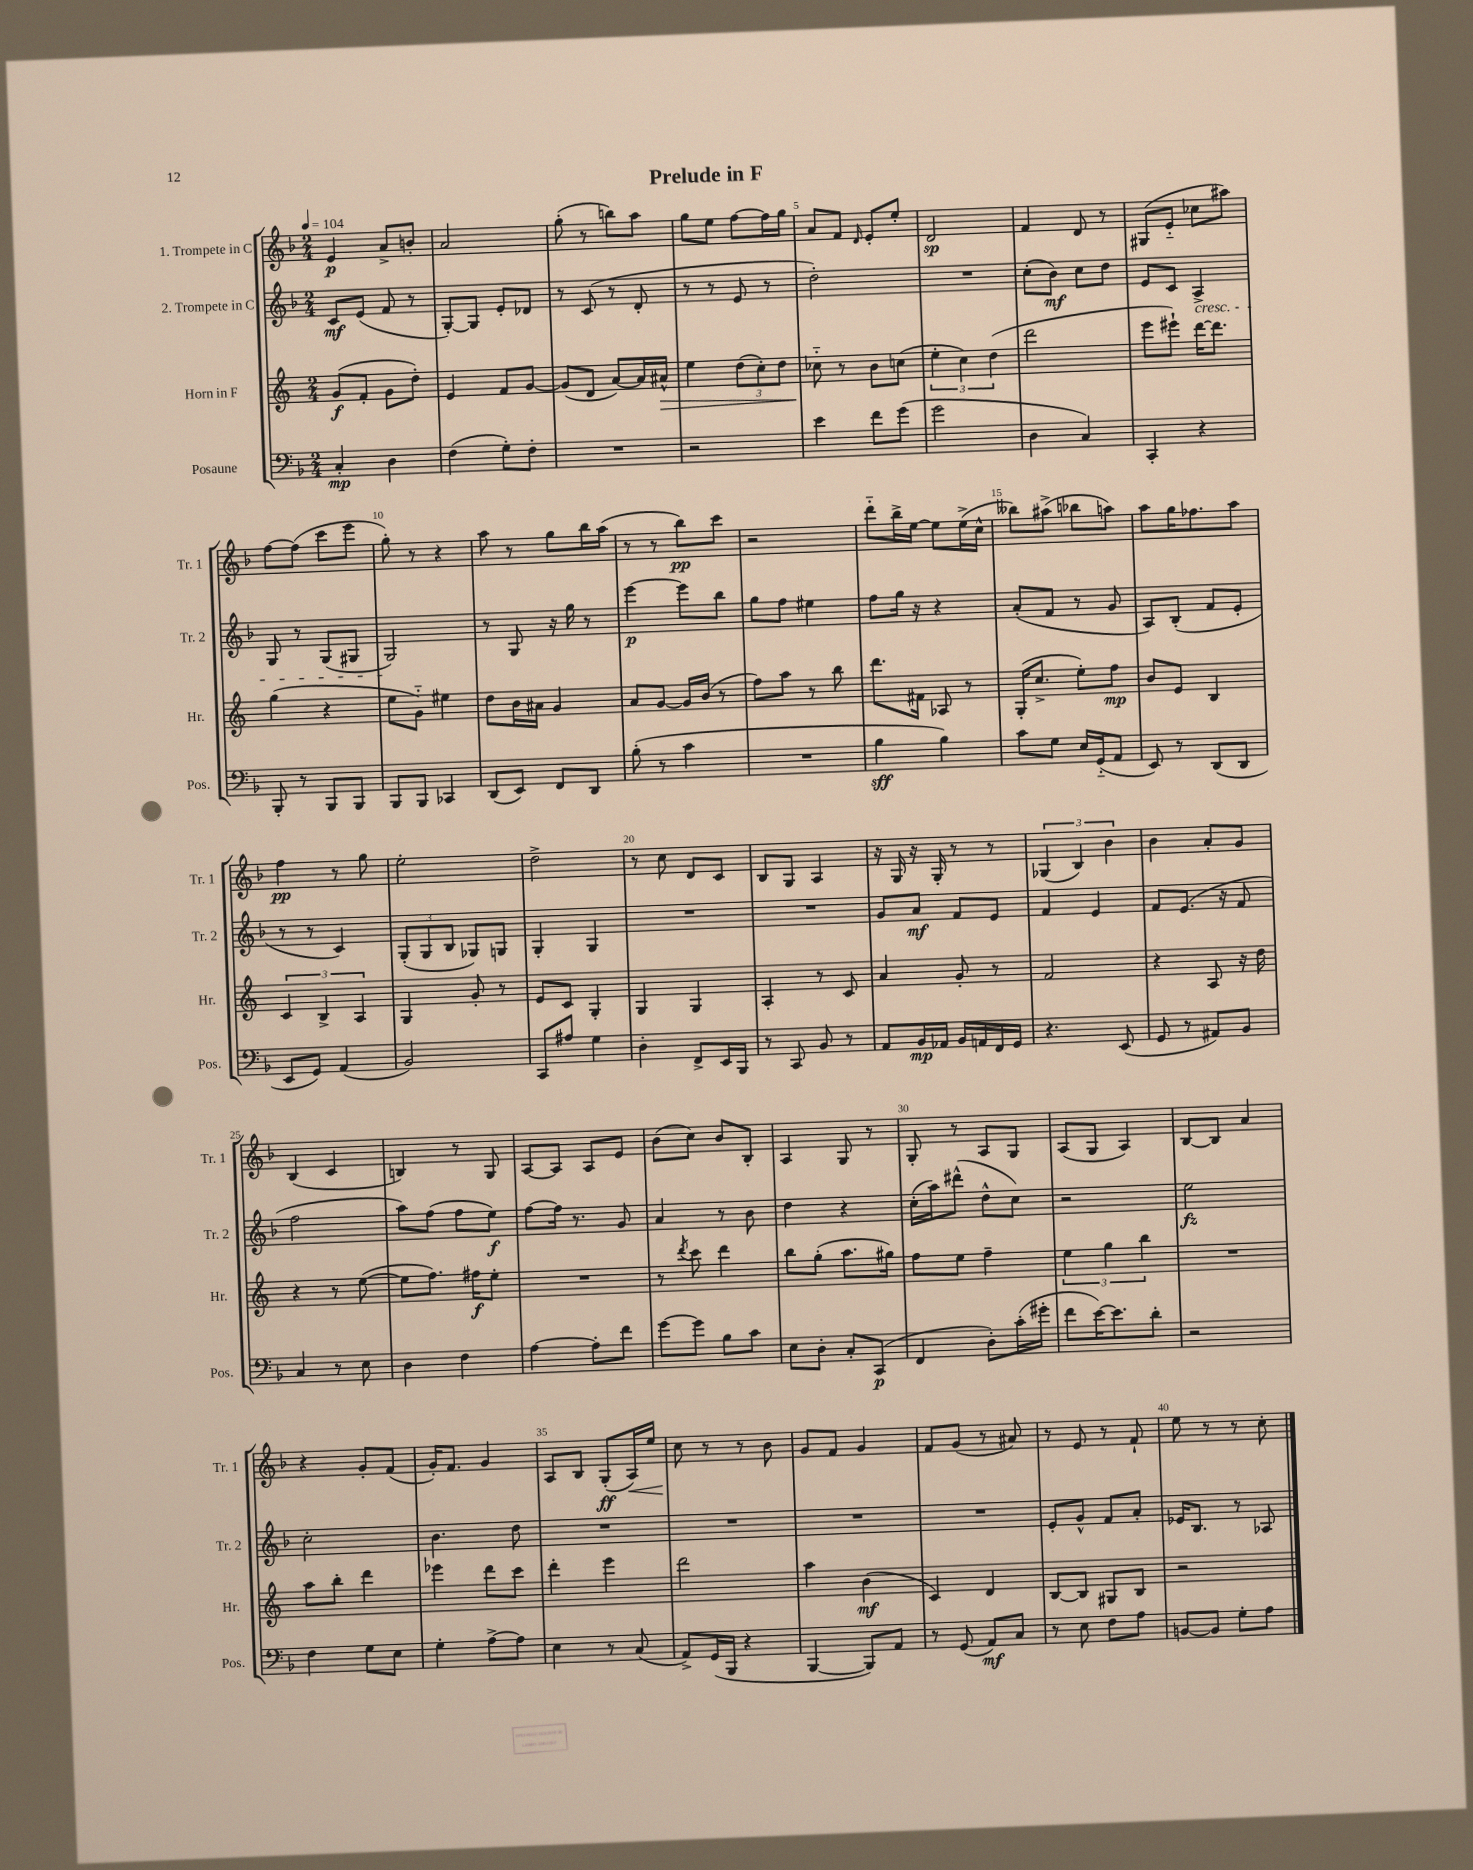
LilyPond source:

\header { title = "Prelude in F" }
<<
\new StaffGroup <<
\new Staff = "s0" \with { instrumentName = "1. Trompete in C" shortInstrumentName = "Tr. 1" } {
    \clef treble \key f \major \numericTimeSignature \time 2/4 \tempo 4 = 104
    e'4\p a'8-> b'8-. |
    a'2 |
    g''8-.( r8 b''8) a''8 |
    g''8 e''8 f''8~ f''16 g''16 |
    a'8 f'8 \grace { d'16 } e'8-. e''8-. |
    d'2\sp |
    f'4 d'8 r8 |
    gis8( e'8-_ ces''8 ais''8) |
    f''8~ f''8( c'''8 e'''8 |
    g''8-.) r8 r4 |
    a''8 r8 g''8 bes''16 a''16( |
    r8 r8 bes''8\pp) c'''8 |
    r2 |
    d'''8-_ bes''16-> e''16~ e''8 e''16->( c''16-^ |
    beses''8) ais''8->( bes''8 a''8) |
    a''8 g''16 fes''8. a''8 |
    f''4\pp r8 g''8 |
    e''2-. |
    d''2-> |
    r8 c''8 d'8 c'8 |
    bes8 g8 a4 |
    r16 g16 r16 g16-. r8 r8 |
    \tuplet 3/2 { ges4( bes4) bes'4 } |
    bes'4 a'8-. g'8 |
    bes4( c'4 |
    b4) r8 g8 |
    a8~ a8 a8 e'8 |
    bes'8( c''8) bes'8 bes8-. |
    a4 g8 r8 |
    g8-. r8 a8 g8 |
    a8( g8 a4) |
    bes8~ bes8 a'4 |
    r4 g'8-. f'8( |
    g'16-.) f'8. g'4 |
    a8 bes8 g8-.\ff( a16\<) e''16 |
    c''8\! r8 r8 bes'8 |
    g'8 f'8 g'4 |
    f'8 g'8( r8 ais'8) |
    r8 e'8 r8 f'8-! |
    e''8 r8 r8 c''8-. \bar "|." |
}
\new Staff = "s1" \with { instrumentName = "2. Trompete in C" shortInstrumentName = "Tr. 2" } {
    \clef treble \key f \major \numericTimeSignature \time 2/4
    c'8\mf e'8( f'8 r8 |
    g8~-.) g8 e'8-. des'8 |
    r8 c'8( r8 d'8-. |
    r8 r8 e'8 r8 |
    d''2-.) |
    R2 |
    c''8-.( bes'8\mf) c''8 d''8 |
    e'8 c'8 a4->\cresc |
    g8 r8 g8( gis8 |
    g2\!) |
    r8 g8 r16 g''16 r8 |
    e'''4~\p e'''8 bes''8 |
    g''8 f''8 eis''4 |
    f''8 g''16 r16 r4 |
    a'8-.( f'8 r8 g'8 |
    a8) bes8-.( f'8 e'8-. |
    r8 r8 c'4) |
    \tuplet 3/2 { g8-.( g8 bes8 } ges8) g8 |
    g4-. g4 |
    R2 |
    R2 |
    g'8 a'8\mf f'8 e'8 |
    f'4 e'4 |
    f'8 e'8.( r16 f'8 |
    f''2 |
    a''8) f''8( f''8 e''8\f) |
    f''8~ f''16 r8. g'8 |
    a'4 r8 bes'8 |
    d''4 r4 |
    c''16-.( a''16) dis'''8-^( d''8-^ c''8) |
    r2 |
    e''2\fz |
    c''2-. |
    bes'4. d''8 |
    R2 |
    R2 |
    R2 |
    R2 |
    e'8-. g'8-^ f'8 a'8-. |
    ees'16 bes8. r8 aes8 \bar "|." |
}
\new Staff = "s2" \with { instrumentName = "Horn in F" shortInstrumentName = "Hr." } {
    \clef treble \key c \major \numericTimeSignature \time 2/4
    g'8\f( f'8-. g'8 d''8-.) |
    e'4 f'8 g'8~ |
    g'8( d'8 a'8~) a'16 ais'16-^\> |
    e''4 \tuplet 3/2 { d''8( c''8-.) d''8 } |
    ces''8-_\! r8 b'8 c''8( |
    \tuplet 3/2 { e''4-. c''4) d''4( } |
    d'''2 |
    e'''8 eis'''8-!) d'''16~ d'''8. |
    g''4( r4 |
    e''8 g'8-_) eis''4 |
    d''8 b'16 ais'16 g'4 |
    a'8 g'8~ g'16 b'16( r8 |
    f''8) a''8 r8 b''8 |
    d'''8. fis'16 aes8 r8 |
    g16-.( c''8.-> e''8-.) f''8\mp |
    b'8 e'8 b4 |
    \tuplet 3/2 { c'4 b4-> a4 } |
    g4 g'8-. r8 |
    e'8 c'8 g4-. |
    g4 g4 |
    a4-. r8 c'8 |
    a'4 g'8-. r8 |
    f'2 |
    r4 a8 r16 d''16 |
    r4 r8 e''8~( |
    e''8 f''8.) fis''16\f e''8-. |
    R2 |
    r8 \acciaccatura { d'''8 } c'''8 d'''4 |
    b''8 g''8-.( a''8. gis''16) |
    f''8 e''8 f''4-- |
    \tuplet 3/2 { e''4 g''4 b''4 } |
    R2 |
    a''8 b''8-. d'''4 |
    ees'''4 d'''8 c'''8 |
    d'''4-. e'''4 |
    d'''2 |
    a''4 b'4\mf( |
    c'4) d'4 |
    b8~ b8 gis8 b8 |
    r2 \bar "|." |
}
\new Staff = "s3" \with { instrumentName = "Posaune" shortInstrumentName = "Pos." } {
    \clef bass \key f \major \numericTimeSignature \time 2/4
    c4-.\mp d4 |
    f4( g8-.) f8-. |
    R2 |
    r2 |
    e'4 f'8 g'8( |
    g'2 |
    d4 c4) |
    c,4-. r4 |
    bes,,8-. r8 bes,,8 bes,,8 |
    bes,,8 bes,,8 ces,4 |
    d,8( e,8) f,8 d,8 |
    bes8-.( r8 c'4 |
    R2 |
    bes4\sff bes4) |
    c'8 g8 e16 g,16-_( a,8 |
    e,8) r8 d,8( d,8 |
    e,8 g,8) a,4( |
    bes,2) |
    c,8 ais8 g4 |
    d4-. f,8-> e,16 bes,,16 |
    r8 c,8 bes,8 r8 |
    a,8 bes,16\mp aes,16 bes,16 a,16 f,16 g,16 |
    r4. e,8( |
    g,8 r8 ais,8) bes,8 |
    c4 r8 e8 |
    d4 f4 |
    a4~ a8-. f'8 |
    g'8~ g'8 bes8 c'8 |
    e8 d8-. c8-. c,8\p( |
    f,4 d8-.) c'16-.( gis'16-. |
    f'8 e'16~) e'8. d'8-. |
    r2 |
    f4 g8 e8 |
    g4-. a8~-> a8 |
    e4 r8 c8( |
    a,8->) g,16( bes,,16 r4 |
    bes,,4~ bes,,8) a,8 |
    r8 g,8( a,8\mf) c8 |
    r8 e8 f8 a8 |
    b,8~ b,8 g8-. a8 \bar "|." |
}
>>
>>
\layout { \context { \Score \override BarNumber.break-visibility = ##(#f #t #t) barNumberVisibility = #(every-nth-bar-number-visible 5) } }
